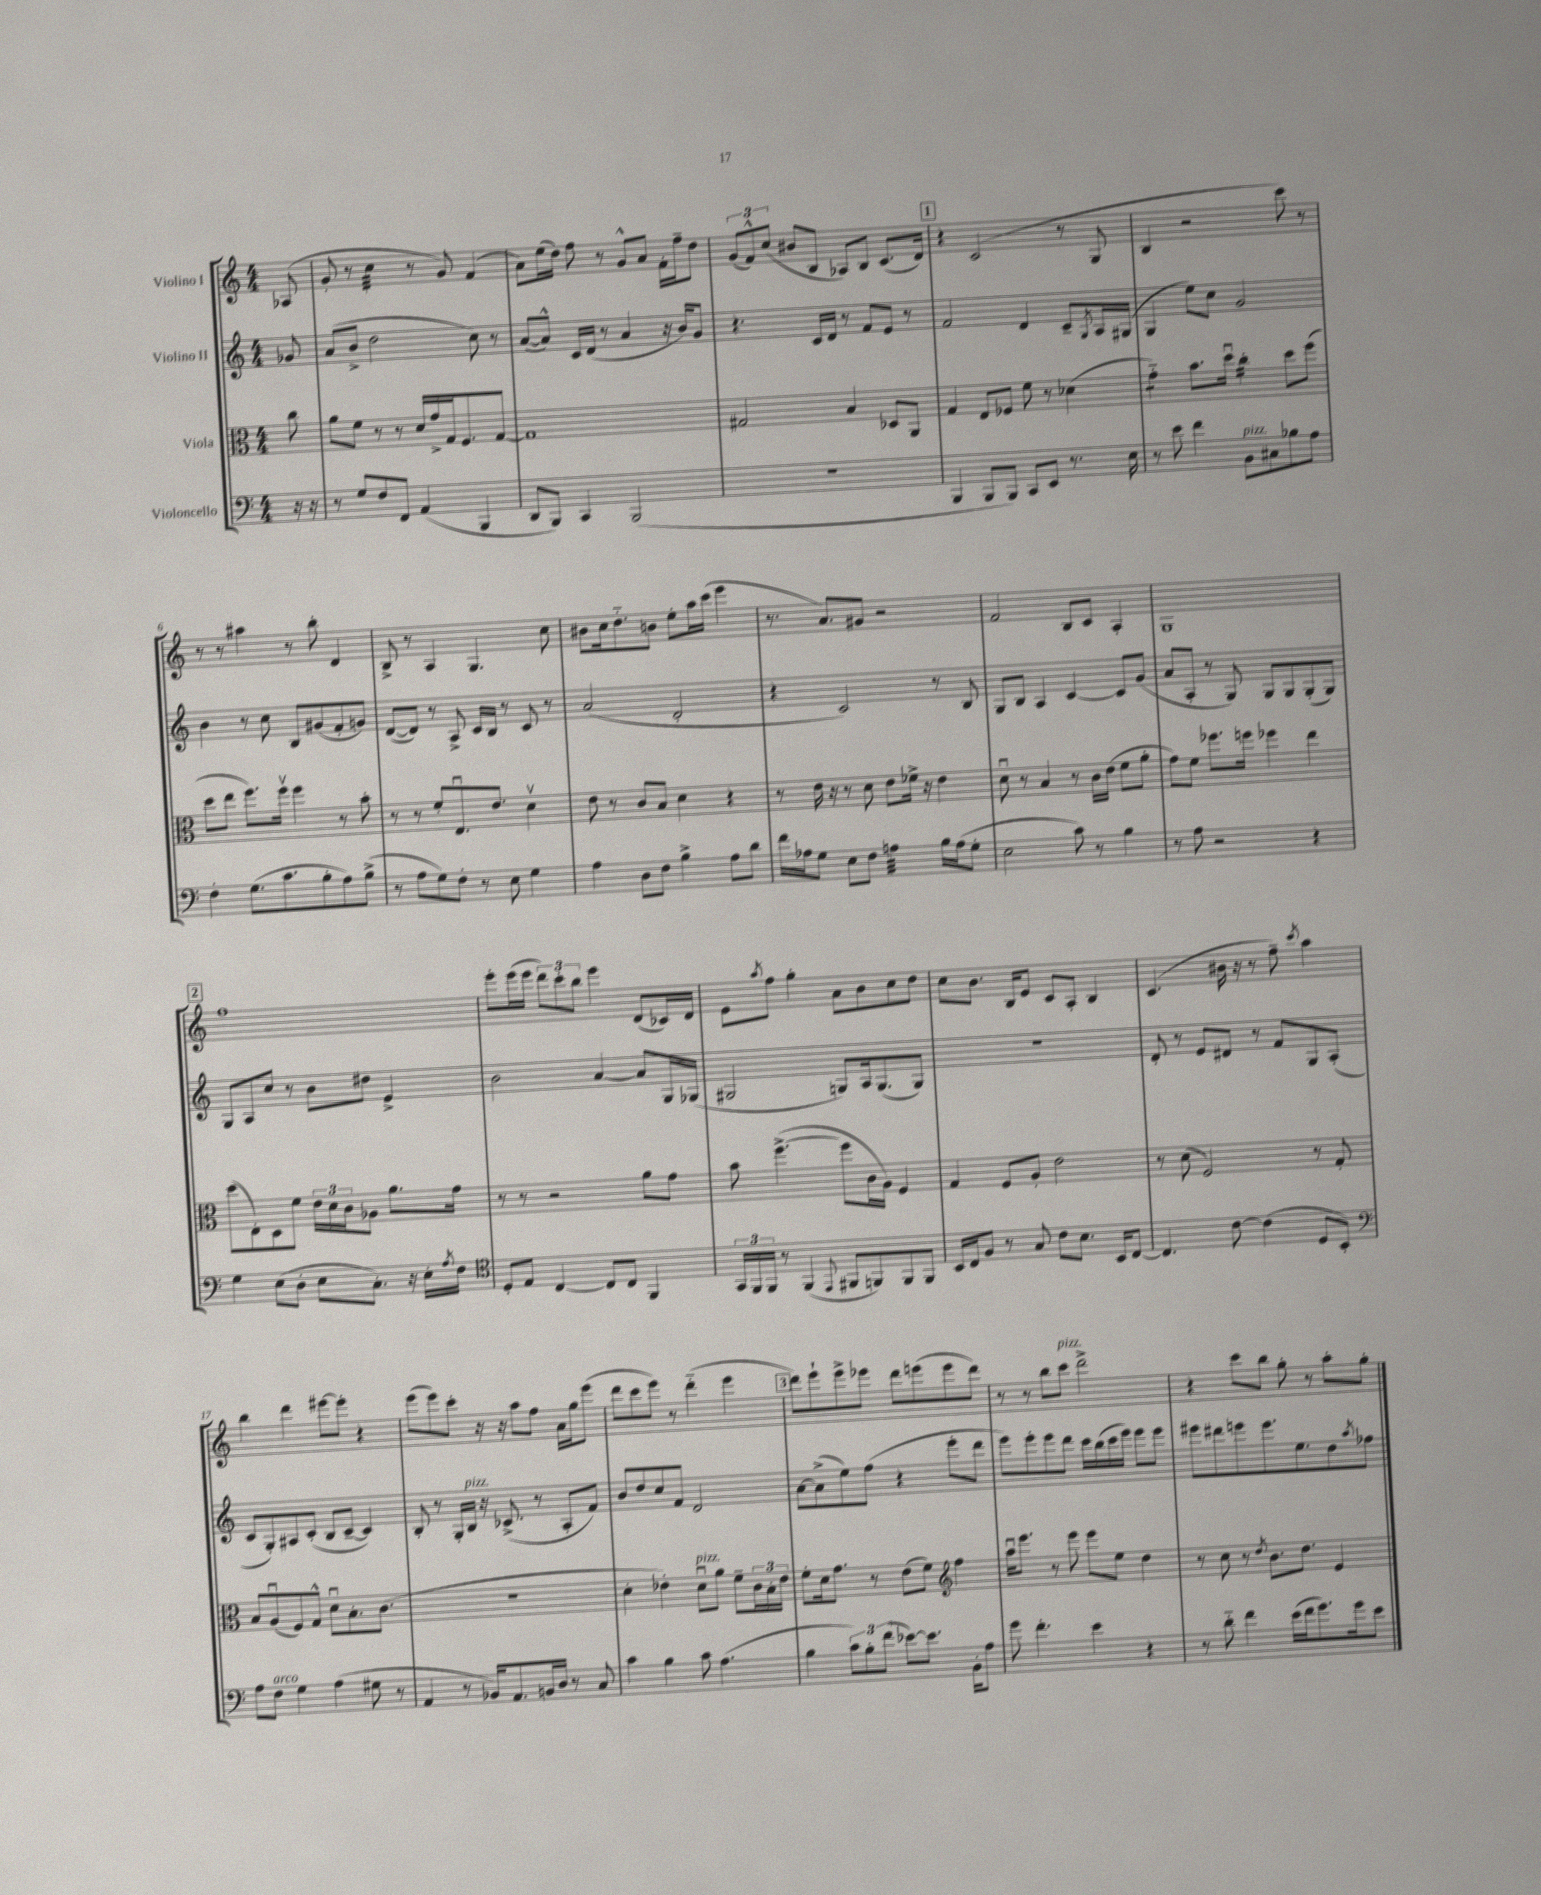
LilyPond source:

<<
\new StaffGroup <<
\new Staff = "s0" \with { instrumentName = "Violino I" } {
    \clef treble \key c \major \numericTimeSignature \time 4/4 \partial 8
    aes8( |
    g'8-. r8 c''4:32 r8 g'8) f'4( |
    a'8) e''16( d''16) f''8 r8 g'8-^ a'8 f'16-. f''16-- d''8 |
    \tuplet 3/2 { g'8( f'8-^) c''8( } bis'8 b8 aes8) b8 c'8.( d'16) |
    \mark \markup { \box "1" } r4 c'2( r8 g8 |
    b4 r2 c'''8) r8 |
    r8 r8 ais''4 r8 b''8-. d'4 |
    b8-> r8 a4 g4. c''8 |
    bis'8 c''16 d''8.-_ b'8 e''8-. a''16 c'''16( e'''4 |
    r8. a'8.) gis'8 r2 |
    f'2 b8 c'8 a4-. |
    g1 |
    \mark \markup { \box "2" } f''1 |
    e'''8-. e'''16( e'''16 \tuplet 3/2 { d'''8) c'''8-. b''8 } e'''4 d'8( ces'16) d'16 |
    e'8 \acciaccatura { a''8 } f''8 g''4-. a'8 b'8 c''8 d''8 |
    c''8 b'8. b16 e'8 c'8 a8-. b4 |
    c'4.( bis'16 r16 r8 f''8--) \acciaccatura { c'''8 } a''4 |
    b''4 d'''4 eis'''8~ eis'''8-. r4 |
    e'''8( e'''8) c'''8-. r16 r16 a''8 f''8 a'16 g''16 e'''8( |
    d'''8 c'''8 e'''8) r8 d'''4-_( e'''4 |
    \mark \markup { \box "3" } d'''8) e'''8-! e'''8-> ees'''8 d'''8 e'''8( e'''8 d'''8) |
    r8 r8 b''8 c'''8^\markup { \italic "pizz." } d'''2-> |
    r4 c'''8 b''8 g''8-. r8 a''8-. g''8-. \bar "|." |
}
\new Staff = "s1" \with { instrumentName = "Violino II" } {
    \clef treble \key c \major \numericTimeSignature \time 4/4 \partial 8
    ges'8 |
    a'8( b'8-> d''2 c''8) r8 |
    a'8~( a'8-^) c'16 d'16( r8 a'4 r16 b'16) g'8 |
    r4. c'16 d'16 r8 f'8 e'8 r8 |
    \mark \markup { \box "1" } f'2 d'4 c'8-- \acciaccatura { g8 } a16 gis16( |
    g4 e''8) c''8 g'2 |
    b'4 r8 c''8 b8 gis'8( f'8-. g'8) |
    d'8~( d'8) r8 a8-> c'16 b16 r8 c'8 r8 |
    a'2( d'2-. |
    r4 c'2) r8 b8 |
    g8 b8 a4 c'4~ c'8 g'8( |
    a'8 a8-. r8 g8) g8 g8 g8-.( g8) |
    \mark \markup { \box "2" } g8 a8 c''8 r8 b'8 dis''8 e'4-> |
    b'2 a'4~ a'8 g16 ges16( |
    gis2 g8) a16 g8.( g8) |
    R1 |
    d'8-. r8 e'8 dis'8 r8 f'8 g8 a8-.( |
    c'8 g8-.) ais8 c'8-.( b8 c'8~-- c'4) |
    b8-. r8 g16-. b16^\markup { \italic "pizz." } r16 ces'8.->( r8 a8-. f'8) |
    b'8 d''8 c''8 f'8 d'2 |
    \mark \markup { \box "3" } a'8~ a'8->( e''8) f''8( r4 e'''8-. d'''8 |
    e'''8) e'''8-. e'''8 d'''8 c'''16 b''16( c'''16 e'''16) e'''8 e'''8 |
    eis'''8 dis'''8 e'''8 e'''8. e''8. d''8 \acciaccatura { a''8 } fes''8 \bar "|." |
}
\new Staff = "s2" \with { instrumentName = "Viola" } {
    \clef alto \key c \major \numericTimeSignature \time 4/4 \partial 8
    c''8 |
    a'8 f'8 r8 r8 d'16 g'16-> g16 f8. g8~ |
    g1 |
    gis2 b4 des8 a,8 |
    \mark \markup { \box "1" } g4 e8 fes8 f'8 r8 des'4( |
    g'4:8-_) b'8. d''16\downbow c''4:16-. d''8 f''8( |
    d''8 e''8 f''8.) f''16\upbow f''4 r8 b'8-. |
    r8 r8 f'8-. e8.\downbow e'8. d'4\upbow |
    e'8 r8 c'8 b8 d'4 r4 |
    r8 e'16 r16 r8 d'8 e'8 fes'16-> r16 e'4 |
    d'8\downbow r8 b4 r8 c'16 e'16( f'8 a'8-. |
    g'8) f'8 fes''8. f''16 fes''4 e''4 |
    \mark \markup { \box "2" } d''8( e8-.) d8 f'8 \tuplet 3/2 { e'16 d'16 c'16 } aes8 a'8. g'16 |
    r8 r8 r2 a'8 g'8 |
    b'8 f''4.~->( f''8 c'16 a16) f4 |
    g4 f8 a8-. e'2 |
    r8 d'8( f2) r8 g8-. |
    b8 a8\downbow( f8) g8-^ d'8\downbow b8.-. c'8.( |
    R1 |
    d'4-. ees'4-.) d'8\downbow^\markup { \italic "pizz." } a'8 f'8-- \tuplet 3/2 { c'16 b16-. ees'16 } |
    \mark \markup { \box "3" } f'8-. d'16 g'8. r8 e'8( f'8) \clef treble f''4 |
    a''16\downbow e'''8. r8 e'''8 e'''8 e''8 d''4 |
    r8 c''8 r8 \acciaccatura { d''8 } b'8. d''8. e'4 \bar "|." |
}
\new Staff = "s3" \with { instrumentName = "Violoncello" } {
    \clef bass \key c \major \numericTimeSignature \time 4/4 \partial 8
    r16 r16 |
    r8 g8 f8 f,8 a,4( b,,4 |
    d,8 b,,8) c,4 b,,2( |
    r1 |
    \mark \markup { \box "1" } b,,4 b,,8 b,,8) c,8 e,8 r8. e16 |
    r8 e'8 f'4 b,8^\markup { \italic "pizz." } cis8 bes8 a8 |
    f4-. g8.( c'8. b8-. a8) b8->( |
    r8 a8 g8) f8-. r8 e8 g4 |
    a4 d8 f8 b4-> a8 d'8 |
    f'16 aes16 g8 e8 f8 a4:32 b16 a16( g8-. |
    e2 c'8) r8 b4 |
    r8 a8 r2 r4 |
    \mark \markup { \box "2" } g4 e8( d8-. e8 c8.-.) r16 e16-. \acciaccatura { a8 } f16 |
    \clef tenor d8-. e8 c4~ c8 c8 f,4 |
    \tuplet 3/2 { g,16 f,16 f,16 } r8 f,4( \appoggiatura { e,8 } fis,8 f,8) f,8 f,8 |
    b,16 c16 f8 r8 g8 c'8 b8. b,16 c8~ |
    c4. c'8~ c'4( d8 b,8-.) |
    \clef bass a8 f8^\markup { \italic "arco" } g4 a4( gis8 r8 |
    a,4 r8 bes,16) a,8. b,16 d16 r8 c8 |
    c'4 b4 c'8 a4.( |
    \mark \markup { \box "3" } b4 \tuplet 3/2 { c'8) b8-. f'8( } ees'8~) ees'8. b,16-. a8 |
    g'8 f'4.-. e'4 r4 |
    r8 d'8-_ f'4 e'16( f'16 g'8.) g'16 e'8 \bar "|." |
}
>>
>>
